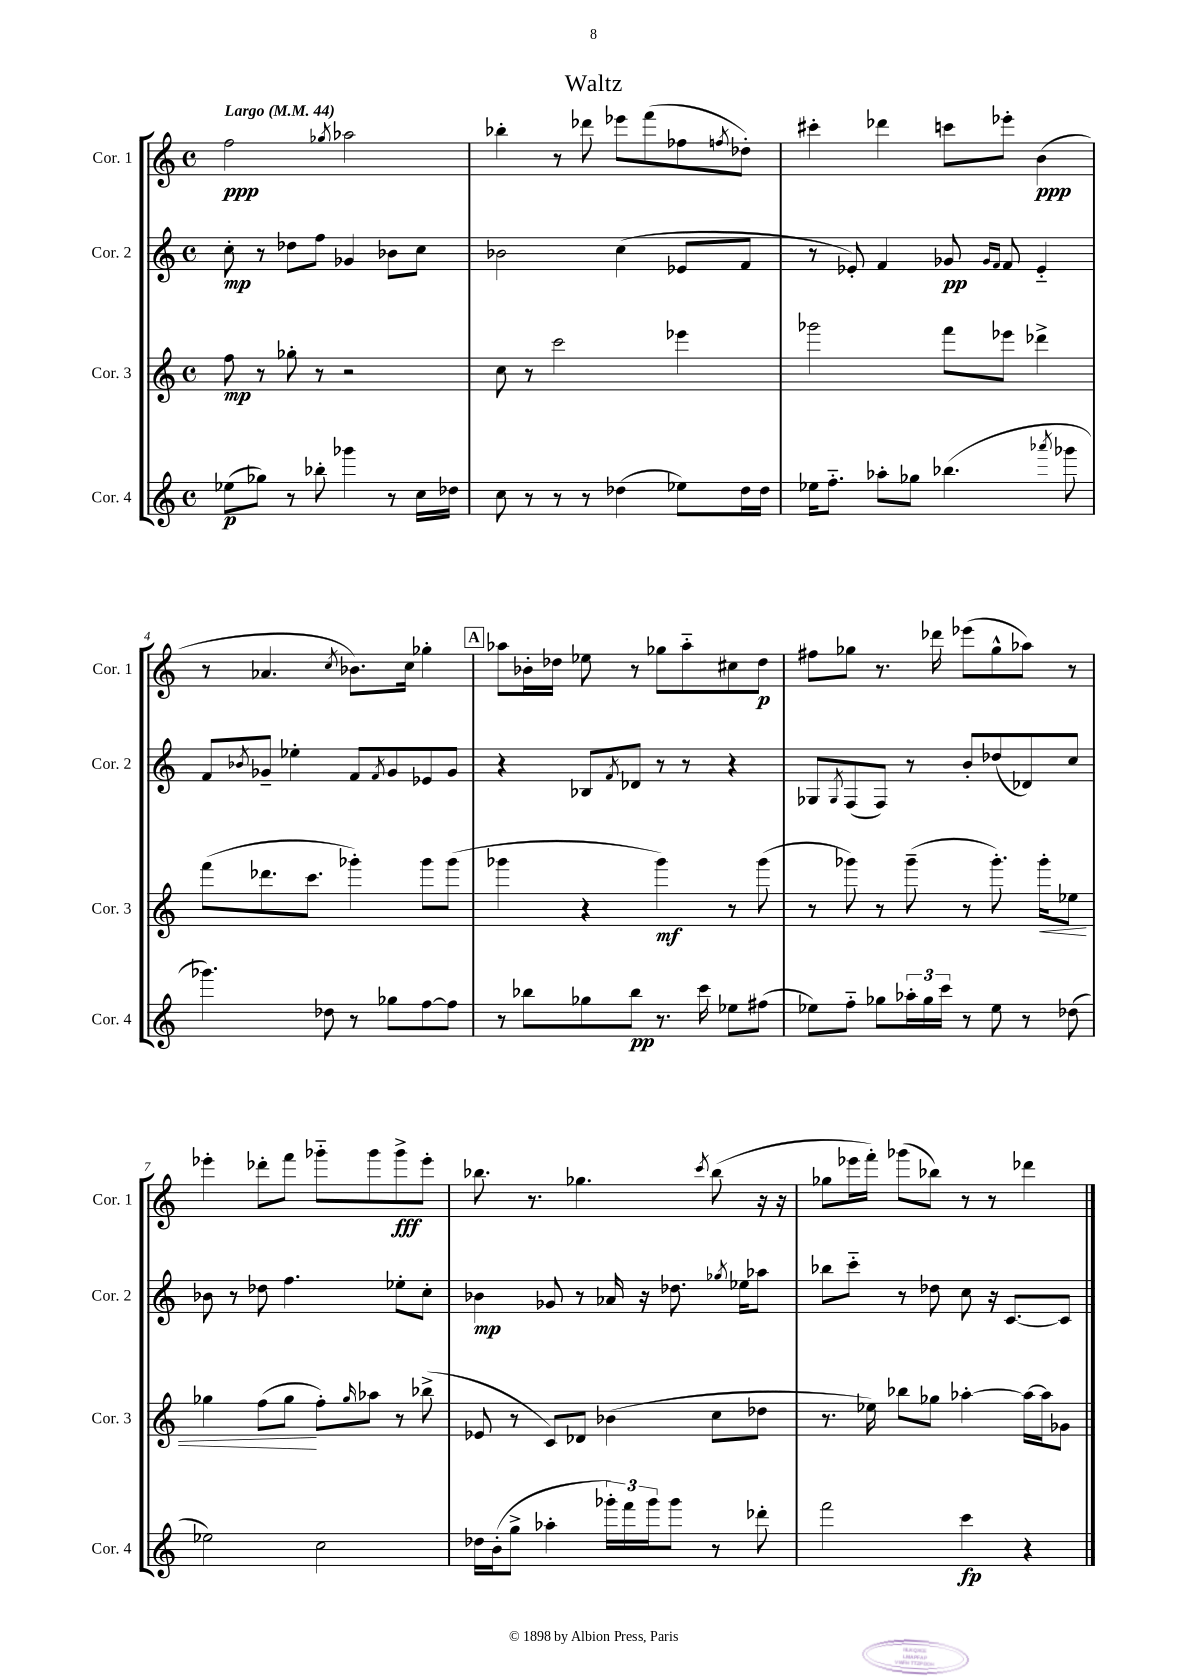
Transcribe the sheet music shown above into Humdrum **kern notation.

**kern	**dynam	**kern	**dynam	**kern	**dynam	**kern	**dynam
*part4	*part4	*part3	*part3	*part2	*part2	*part1	*part1
*staff4	*staff4	*staff3	*staff3	*staff2	*staff2	*staff1	*staff1
*I"Cor. 4	*	*I"Cor. 3	*	*I"Cor. 2	*	*I"Cor. 1	*
*I'Cor. 4	*	*I'Cor. 3	*	*I'Cor. 2	*	*I'Cor. 1	*
*clefG2	*	*clefG2	*	*clefG2	*	*clefG2	*
*k[]	*	*k[]	*	*k[]	*	*k[]	*
*M4/4	*	*M4/4	*	*M4/4	*	*M4/4	*
*met(c)	*	*met(c)	*	*met(c)	*	*met(c)	*
*MM44	*	*MM44	*	*MM44	*	*MM44	*
=1	=1	=1	=1	=1	=1	=1	=1
!	!	!	!	!	!	!LO:TX:a:B:t=Largo	!
(8ee-X\L	p	8ff\	mp	8cc'\	mp	2ff\	ppp
8gg-X\J)	.	8r	.	8r	.	.	.
8r	.	8gg-X'\	.	8dd-X\L	.	.	.
8bb-X'\	.	8r	.	8ff\J	.	.	.
.	.	.	.	.	.	8qgg-X/	.
4ggg-X\	.	2r	.	4g-X/	.	2aa-X\	.
8r	.	.	.	8b-X\L	.	.	.
16cc\LL	.	.	.	8cc\J	.	.	.
16dd-X\JJ	.	.	.	.	.	.	.
=2	=2	=2	=2	=2	=2	=2	=2
8cc\	.	8cc\	.	2b-X\	.	4bb-X'\	.
8r	.	8r	.	.	.	.	.
8r	.	2ccc\	.	.	.	8r	.
8r	.	.	.	.	.	8ddd-X\	.
(4dd-X\	.	.	.	(4cc\	.	8eee-X\L	.
.	.	.	.	.	.	(8fff\	.
8ee-X\L)	.	4eee-X\	.	8e-X/L	.	8ff-X\	.
.	.	.	.	.	.	8qffn/	.
16dd-\L	.	.	.	8f/J	.	8dd-X'\J)	.
16dd-\JJ	.	.	.	.	.	.	.
=3	=3	=3	=3	=3	=3	=3	=3
16ee-X\KL	.	2ggg-X\	.	8r	.	4ccc#X'\	.
8.ff\J	.	.	.	.	.	.	.
.	.	.	.	8e-X'/)	.	.	.
8aa-X'\L	.	.	.	4f/	.	4ddd-X\	.
8gg-X\J	.	.	.	.	.	.	.
(4.bb-X\	.	8fff\L	.	8g-X/	pp	8cccn\L	.
.	.	.	.	16qqg-/LL	.	.	.
.	.	.	.	16qqf/JJ	.	.	.
.	.	8eee-X\J	.	8f/	.	8eee-X'\J	.
.	.	4ddd-X^\	.	4e-/	.	(4b\	ppp
8qaaa-X/	.	.	.	.	.	.	.
8ggg-X\	.	.	.	.	.	.	.
!!LO:LB:g=z
=4	=4	=4	=4	=4	=4	=4	=4
4.ggg-X\)	.	(8fff\L	.	8f/L	.	8r	.
.	.	.	.	8qb-X/	.	.	.
.	.	8.ddd-X\	.	8g-X~/J	.	4.a-X/	.
.	.	.	.	4ee-X'\	.	.	.
.	.	8.ccc\J	.	.	.	.	.
8dd-X\	.	.	.	.	.	.	.
.	.	.	.	.	.	8qcc/	.
8r	.	4ggg-X'\)	.	8f/L	.	8.b-X\L)	.
.	.	.	.	8qf/	.	.	.
8gg-X\L	.	.	.	8g-/	.	.	.
.	.	.	.	.	.	16cc\Jk	.
[8ff\	.	8ggg-\L	.	8e-X/	.	4gg-X'\	.
8ff\J]	.	(8ggg-\J	.	8g-/J	.	.	.
!!LO:REH:place=s1:t=A
=5	=5	=5	=5	=5	=5	=5	=5
8r	.	4ggg-X\	.	4r	.	8aa-X\L	.
8bb-X\L	.	.	.	.	.	16b-X'\L	.
.	.	.	.	.	.	16dd-X\JJ	.
8gg-X\	.	4r	.	8B-X/L	.	8ee-X\	.
.	.	.	.	8qf/	.	.	.
8bb-\J	pp	.	.	8d-X/J	.	8r	.
8.r	.	4ggg-\)	mf	8r	.	8gg-X\L	.
.	.	.	.	8r	.	8aa-\	.
16ccc\	.	.	.	.	.	.	.
8ee-X\L	.	8r	.	4r	.	8cc#X\	.
(8ff#X\J	.	(8ggg-\	.	.	.	8dd-\J	p
=6	=6	=6	=6	=6	=6	=6	=6
8ee-X\L)	.	8r	.	8G-X/L	.	8ff#X\L	.
.	.	.	.	8qG-/	.	.	.
8ff\J	.	8ggg-X\)	.	(8F/	.	8gg-X\J	.
8gg-X\L	.	8r	.	8F/J)	.	8.r	.
24aa-X'\L	.	(8ggg-~\	.	8r	.	.	.
24gg-\	.	.	.	.	.	.	.
.	.	.	.	.	.	16ddd-X\	.
24ccc\JJ	.	.	.	.	.	.	.
8r	.	8r	.	8b'/L	.	(8eee-X\L	.
8ee-\	.	8.ggg-'\)	.	(8dd-X/	.	8gg-^^\	.
8r	.	.	.	8d-X/)	.	8aa-X\J)	.
!	!	!	!LO:HP:b	!	!	!	!
.	.	16ggg-'\KL	<	.	.	.	.
(8dd-X\	.	8ee-X\J	.	8cc/J	.	8r	.
!!LO:LB:g=z
=7	=7	=7	=7	=7	=7	=7	=7
2ee-X\)	.	4gg-X\	.	8b-X\	.	4eee-X'\	.
.	.	.	.	8r	.	.	.
.	.	(8ff\L	.	8dd-X\	.	8ddd-X'\L	.
.	.	8gg-\J	.	4.ff\	.	8fff\J	.
2cc\	.	8ff'\L)	[	.	.	8ggg-X\L	.
.	.	16qqgg-/	.	.	.	.	.
.	.	8aa-X\J	.	.	.	8ggg-\	.
.	.	8r	.	8ee-X'\L	.	8ggg-^\	fff
.	.	(8bb-X^\	.	8cc'\J	.	8eee-'\J	.
=8	=8	=8	=8	=8	=8	=8	=8
16dd-X\LL	.	8e-X/	.	4b-X\	mp	8.bb-X\	.
(16b'\J	.	.	.	.	.	.	.
8gg^\J	.	8r	.	.	.	.	.
.	.	.	.	.	.	8.r	.
4aa-X'\	.	8c/L)	.	8g-X/	.	.	.
.	.	8d-X/J	.	8r	.	4.gg-X\	.
24ggg-X'\LL)	.	(4b-X\	.	16a-X/	.	.	.
24fff\	.	.	.	.	.	.	.
.	.	.	.	16r	.	.	.
24ggg-\J	.	.	.	.	.	.	.
8ggg-\J	.	.	.	8.dd-X\	.	.	.
.	.	.	.	.	.	8qccc/	.
8r	.	8cc\L	.	.	.	(8bb-\	.
.	.	.	.	8qgg-X/	.	.	.
.	.	.	.	16ee-X\KL	.	.	.
8ddd-X'\	.	8dd-X\J	.	8aa-X\J	.	16r	.
.	.	.	.	.	.	16r	.
=9	=9	=9	=9	=9	=9	=9	=9
2fff\	.	8.r	.	8bb-X\L	.	8gg-X\L	.
.	.	.	.	8ccc\J	.	16eee-X\L	.
.	.	16ee-X\)	.	.	.	16fff'\JJ)	.
.	.	8bb-X\L	.	8r	.	(8ggg-X\L	.
.	.	8gg-X\J	.	8dd-X\	.	8bb-X\J)	.
4ccc\	fp	[4aa-X'\	.	8cc\	.	8r	.
.	.	.	.	16r	.	8r	.
.	.	.	.	[8.c/L	.	.	.
4r	.	16aa-\LL_	.	.	.	4ddd-X\	.
.	.	16aa-\J]	.	.	.	.	.
.	.	8g-X\J	.	8c/J]	.	.	.
==	==	==	==	==	==	==	==
*-	*-	*-	*-	*-	*-	*-	*-
